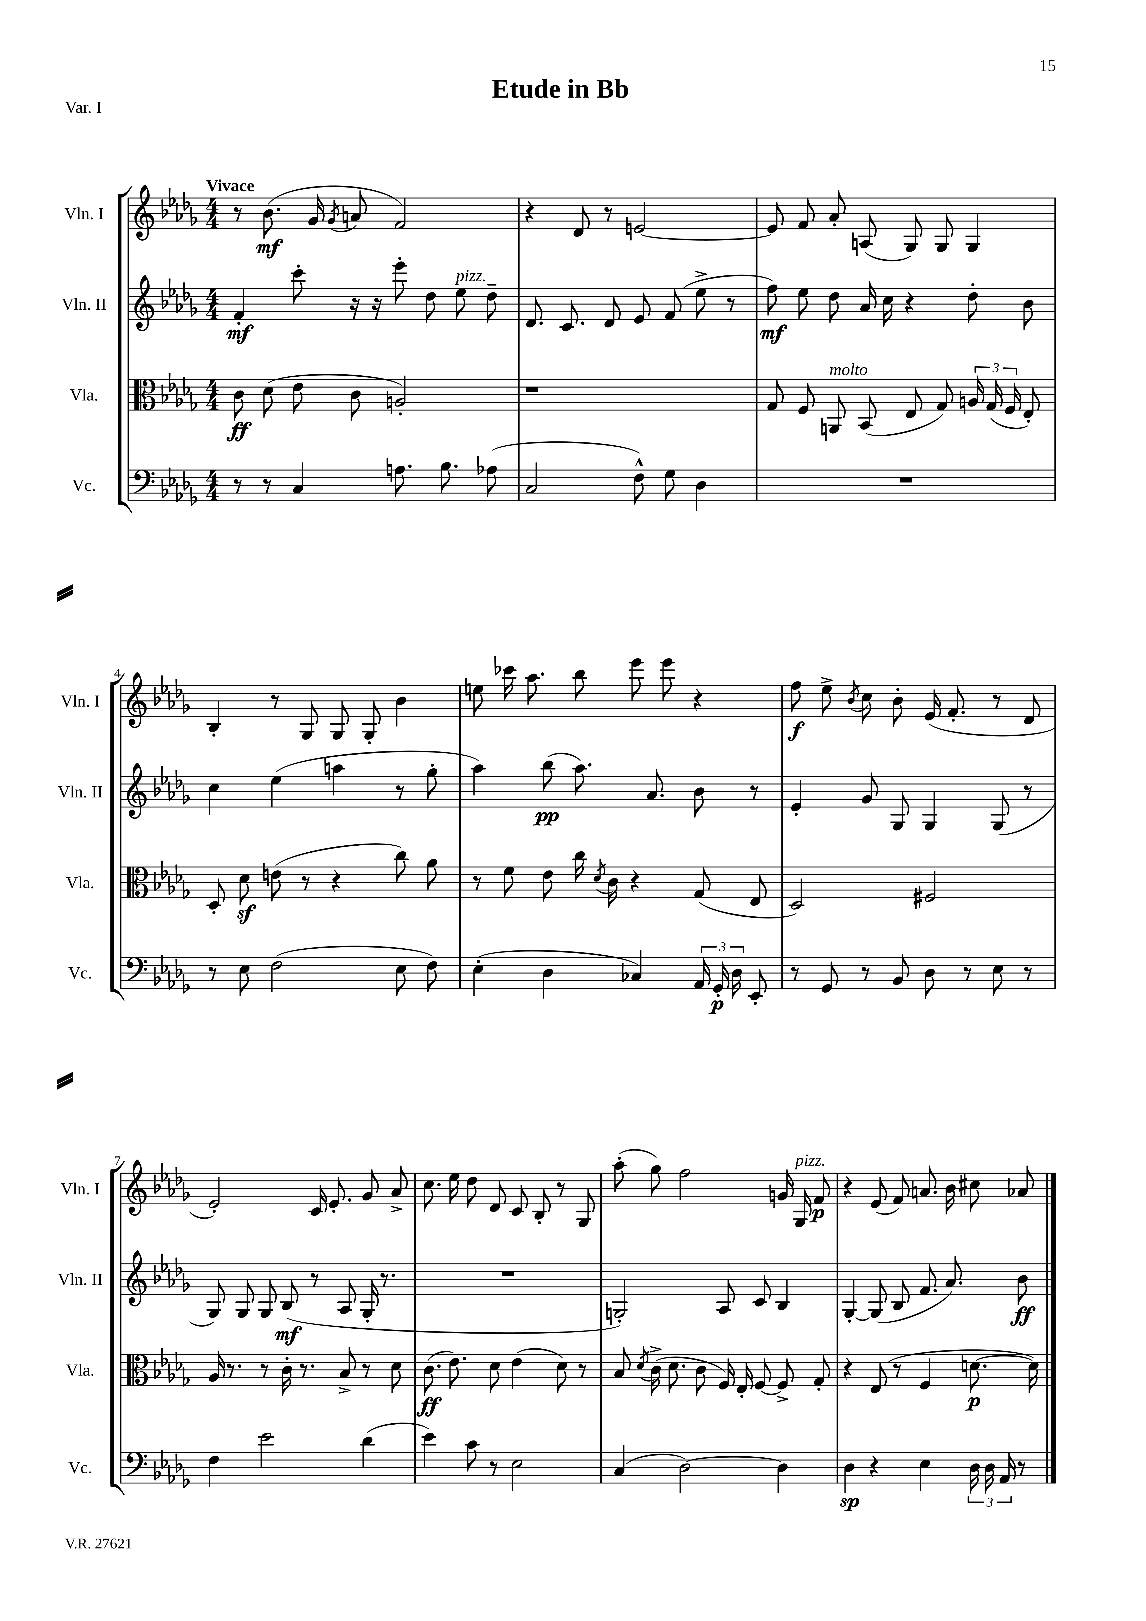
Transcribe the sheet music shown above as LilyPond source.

\header { title = "Etude in Bb" piece = "Var. I" }
<<
\new StaffGroup <<
\new Staff = "s0" \with { instrumentName = "Vln. I" shortInstrumentName = "Vln. I" } {
    \clef treble \key des \major \numericTimeSignature \time 4/4 \tempo "Vivace"
    \autoBeamOff r8 bes'8.\mf( ges'16 \acciaccatura { ges'8 } a'8 f'2) |
    r4 des'8 r8 e'2~ |
    e'8 f'8 aes'8-. a8( ges8) ges8 ges4 |
    bes4-. r8 ges8 ges8 ges8-. bes'4 |
    e''8 ces'''16 aes''8. bes''8 ees'''8 ees'''8 r4 |
    f''8\f ees''8-> \acciaccatura { bes'8 } c''8 bes'8-. ees'16( f'8.-. r8 des'8 |
    ees'2-.) c'16 ees'8.-. ges'8 aes'8-> |
    c''8. ees''16 des''8 des'8 c'8 bes8-. r8 ges8 |
    aes''8-.( ges''8) f''2 g'16 ges16^\markup { \italic "pizz." } f'8\p |
    r4 ees'8( f'8) a'8. bes'16 cis''8 aes'8 \bar "|." |
}
\new Staff = "s1" \with { instrumentName = "Vln. II" shortInstrumentName = "Vln. II" } {
    \clef treble \key des \major \numericTimeSignature \time 4/4
    \autoBeamOff f'4-.\mf c'''8-. r16 r16 ees'''8-. des''8 ees''8^\markup { \italic "pizz." } des''8-- |
    des'8. c'8. des'8 ees'8 f'8( ees''8-> r8 |
    f''8\mf) ees''8 des''8 aes'16 c''16 r4 des''8-. bes'8 |
    c''4 ees''4( a''4 r8 ges''8-. |
    aes''4) bes''8\pp( aes''8.) aes'8. bes'8 r8 |
    ees'4-. ges'8 ges8 ges4 ges8( r8 |
    ges8) ges8 ges8 bes8\mf( r8 aes8 ges16-. r8. |
    R1 |
    g2-.) aes8 c'8 bes4 |
    ges4~-. ges8( bes8 f'8. aes'8.) bes'8\ff \bar "|." |
}
\new Staff = "s2" \with { instrumentName = "Vla." shortInstrumentName = "Vla." } {
    \clef alto \key des \major \numericTimeSignature \time 4/4
    \autoBeamOff c'8\ff des'8( ees'8 c'8 a2-.) |
    r1 |
    ges8 f8 a,8^\markup { \italic "molto" } bes,8( ees8 ges8) \tuplet 3/2 { a16 ges16( f16 } ees8-.) |
    des8-. des'8\sf e'8( r8 r4 c''8) aes'8 |
    r8 f'8 ees'8 c''16 \acciaccatura { des'8 } c'16 r4 ges8( ees8 |
    des2) fis2 |
    aes16 r8. r8 c'16-. r8. bes8-> r8 des'8 |
    c'8.\ff( ees'8.) des'8 ees'4( des'8) r8 |
    bes8 \acciaccatura { des'8 } c'16->( des'8. c'8 f16) ees16-. f8~ f8-> ges8-. |
    r4 ees8( r8 f4 d'8.~\p d'16) \bar "|." |
}
\new Staff = "s3" \with { instrumentName = "Vc." shortInstrumentName = "Vc." } {
    \clef bass \key des \major \numericTimeSignature \time 4/4
    \autoBeamOff r8 r8 c4 a8. bes8. aes8( |
    c2 f8-^) ges8 des4 |
    R1 |
    r8 ees8 f2( ees8 f8) |
    ees4-.( des4 ces4) \tuplet 3/2 { aes,16 ges,16-.\p des16 } ees,8-. |
    r8 ges,8 r8 bes,8 des8 r8 ees8 r8 |
    f4 ees'2 des'4( |
    ees'4) c'8 r8 ees2 |
    c4( des2~) des4 |
    des4\sp r4 ees4 \tuplet 3/2 { des16 des16 aes,16 } r8 \bar "|." |
}
>>
>>
